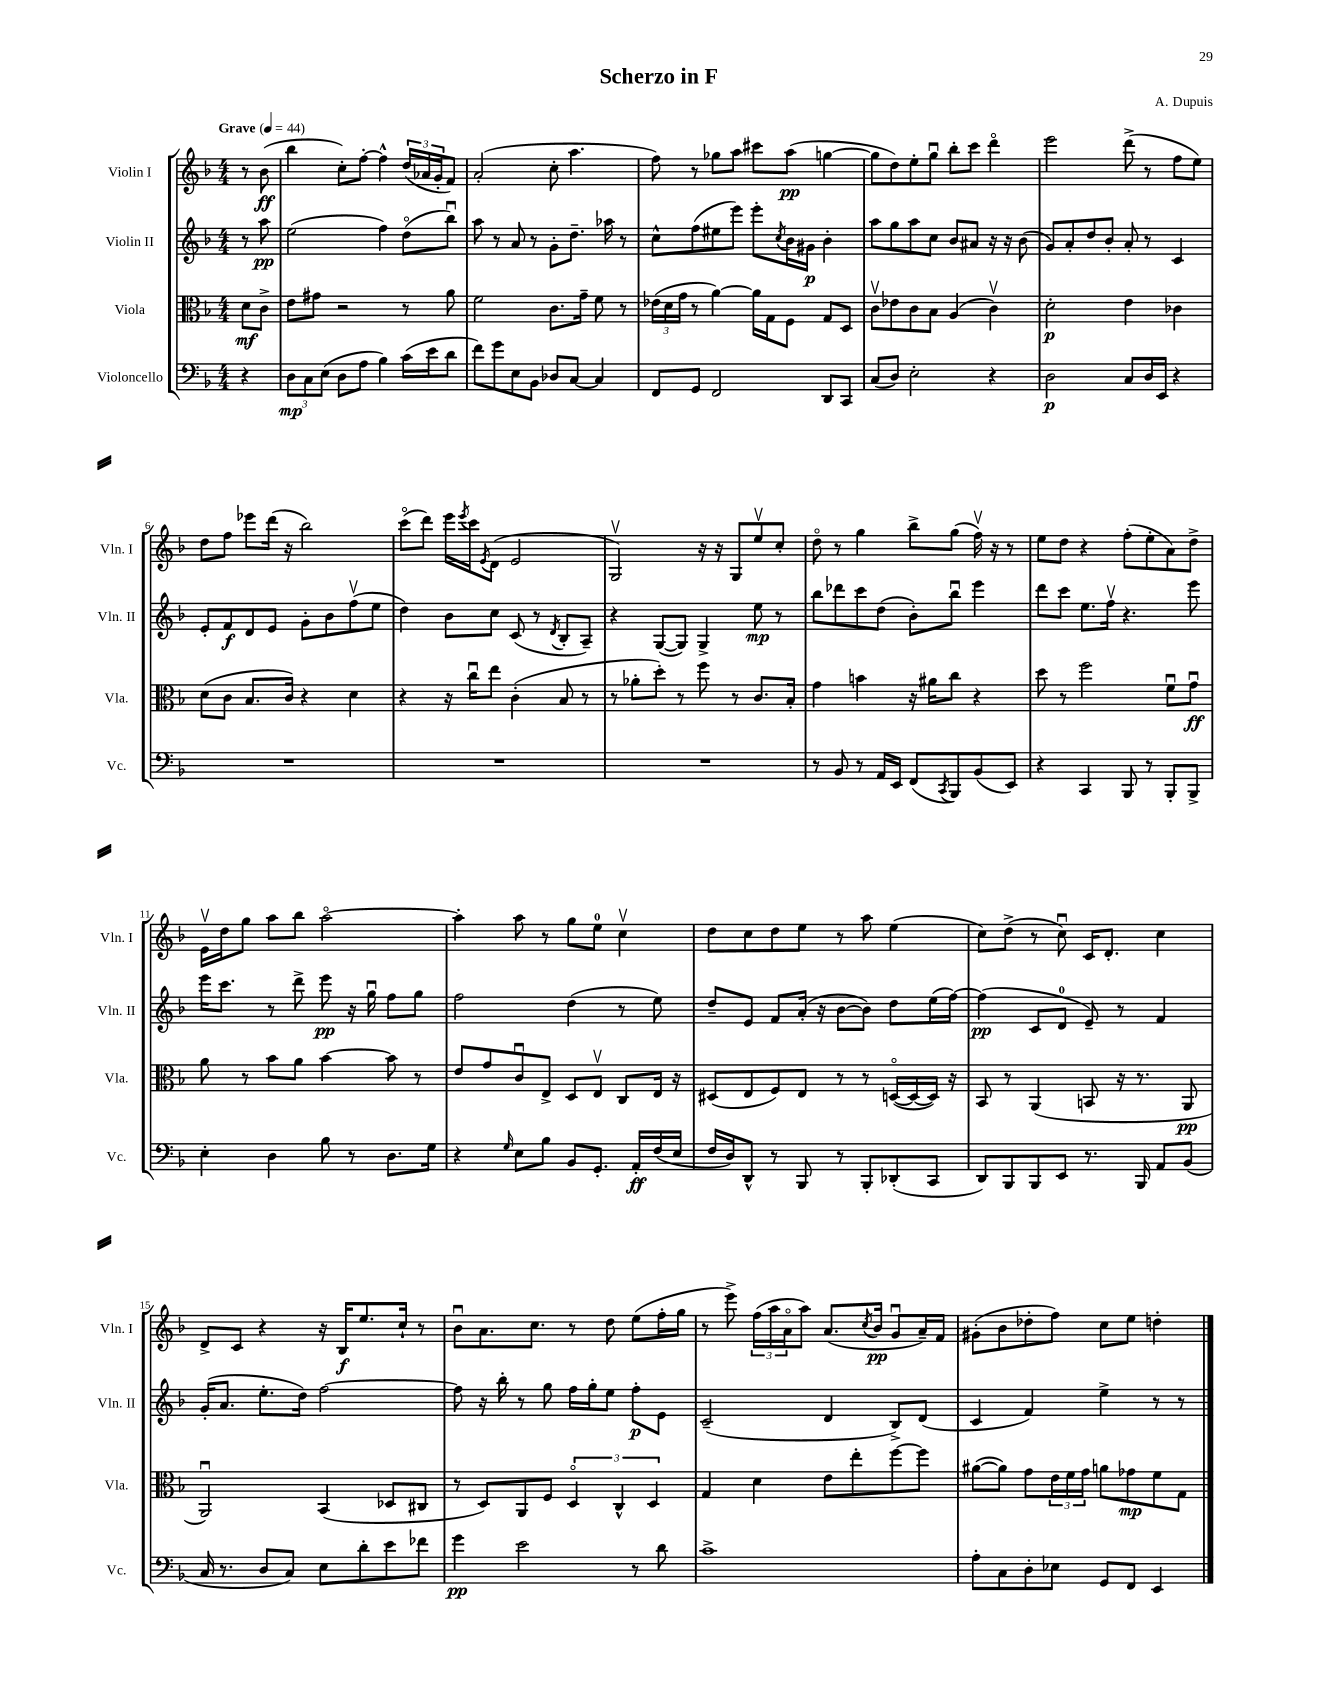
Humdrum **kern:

**kern	**dynam	**kern	**dynam	**kern	**dynam	**kern	**dynam
*part4	*part4	*part3	*part3	*part2	*part2	*part1	*part1
*staff4	*staff4	*staff3	*staff3	*staff2	*staff2	*staff1	*staff1
*I"Violoncello	*	*I"Viola	*	*I"Violin II	*	*I"Violin I	*
*I'Vc.	*	*I'Vla.	*	*I'Vln. II	*	*I'Vln. I	*
*clefF4	*	*clefC3	*	*clefG2	*	*clefG2	*
*k[b-]	*	*k[b-]	*	*k[b-]	*	*k[b-]	*
*M4/4	*	*M4/4	*	*M4/4	*	*M4/4	*
*MM44	*	*MM44	*	*MM44	*	*MM44	*
=	=	=	=	=	=	=	=
!	!	!	!	!	!	!LO:TX:a:B:t=Grave	!
4r	.	8d\L	mf	8r	.	8r	.
.	.	8c^\J	.	8aa\	pp	(8b-\	ff
=1	=1	=1	=1	=1	=1	=1	=1
12D\L	mp	8e\L	.	(2ee\	.	4bb-\	.
12C\	.	.	.	.	.	.	.
.	.	8g#X\J	.	.	.	.	.
(12E\J	.	.	.	.	.	.	.
8D\L	.	2r	.	.	.	8cc'\L)	.
8A\J	.	.	.	.	.	[8ff'\J	.
4B-\)	.	.	.	4ff\)	.	4ff^^\]	.
(16c\LL	.	8r	.	(8dd\L	.	(24dd/LL	.
.	.	.	.	.	.	24a-X/	.
16e\J	.	.	.	.	.	.	.
.	.	.	.	.	.	24g'/J	.
8d\J	.	8a\	.	8bb-u\J)	.	8f/J)	.
=2	=2	=2	=2	=2	=2	=2	=2
8f\L)	.	2f\	.	8aa\	.	(2a'/	.
8g\	.	.	.	8r	.	.	.
8E\	.	.	.	8a/	.	.	.
8BB-\J	.	.	.	8r	.	.	.
8D-X/L	.	8.c\L	.	8g'\L	.	8cc'\	.
[8C/J	.	.	.	8.dd~\J	.	4.aa\	.
.	.	16g~\Jk	.	.	.	.	.
4C/]	.	8f\	.	.	.	.	.
.	.	.	.	16aa-X\	.	.	.
.	.	8r	.	8r	.	.	.
=3	=3	=3	=3	=3	=3	=3	=3
8FF/L	.	(24e-X\LL	.	8cc^^\L	.	8ff\)	.
.	.	24d\	.	.	.	.	.
.	.	24g\JJ	.	.	.	.	.
8GG/J	.	8r	.	(8ff\	.	8r	.
2FF/	.	[4a\)	.	8ee#X\	.	8gg-X\L	.
.	.	.	.	8eee\J)	.	8aa\J	.
.	.	16a\LL]	.	8eee'\L	.	8ccc#X\L	.
.	.	16G\J	.	.	.	.	.
.	.	.	.	8qcc/	.	.	.
.	.	8F\J	.	16b-\L	.	(8aa\J	pp
.	.	.	.	16g#X\JJ	p	.	.
8DD/L	.	8G/L	.	4b-'\	.	[4ggn\	.
8CC/J	.	8D/J	.	.	.	.	.
=4	=4	=4	=4	=4	=4	=4	=4
(8C/L	.	8cv\L	.	8aa\L	.	8gg\L]	.
8D/J)	.	8e-X\	.	8gg\	.	8dd\)	.
2E'\	.	8c\	.	8aa\	.	8ee'\	.
.	.	8B-\J	.	8cc\J	.	8ggu\J	.
.	.	(4A/	.	8b-/L	.	8bb-'\L	.
.	.	.	.	8a#X/J	.	8ccc\J	.
4r	.	4cv\)	.	16r	.	4ddd\	.
.	.	.	.	16r	.	.	.
.	.	.	.	(8b-\	.	.	.
=5	=5	=5	=5	=5	=5	=5	=5
2D\	p	2d'\	p	8g/L)	.	2eee\	.
.	.	.	.	8a'/	.	.	.
.	.	.	.	8dd/	.	.	.
.	.	.	.	8b-'/J	.	.	.
8C/L	.	4e\	.	8a'/	.	(8ddd^\	.
16D/L	.	.	.	8r	.	8r	.
16EE/JJ	.	.	.	.	.	.	.
4r	.	4c-X\	.	4c/	.	8ff\L	.
.	.	.	.	.	.	8ee\J)	.
!!LO:LB:g=z
=6	=6	=6	=6	=6	=6	=6	=6
1r	.	(8d\L	.	8e'/L	.	8dd\L	.
.	.	8c\J	.	8f/	f	8ff\J	.
.	.	8.B-/L	.	8d/	.	8eee-X\L	.
.	.	.	.	8e/J	.	(16ddd\Jk	.
.	.	16c/Jk)	.	.	.	16r	.
.	.	4r	.	8g'\L	.	2bb-\)	.
.	.	.	.	8b-\	.	.	.
.	.	4d\	.	(8ffv\	.	.	.
.	.	.	.	8ee\J	.	.	.
=7	=7	=7	=7	=7	=7	=7	=7
1r	.	4r	.	4dd\)	.	(8ccc\L	.
.	.	.	.	.	.	8ddd\J)	.
.	.	16r	.	8b-\L	.	16eee\LL	.
.	.	.	.	.	.	8qeee/	.
.	.	16ccu\KL	.	.	.	16ccc\J	.
.	.	.	.	.	.	8qe/	.
.	.	8ee\J	.	8cc\J	.	(8d\J	.
.	.	(4c'\	.	(8c/	.	2e/	.
.	.	.	.	8r	.	.	.
.	.	.	.	8qd/	.	.	.
.	.	8B-/	.	8B-'/L	.	.	.
.	.	8r	.	8A~/J)	.	.	.
=8	=8	=8	=8	=8	=8	=8	=8
1r	.	8r	.	4r	.	2Gv/)	.
.	.	8a-X'\L	.	.	.	.	.
.	.	8dd'\J)	.	([8G/L	.	.	.
.	.	8r	.	8G/J])	.	.	.
.	.	8ff\	.	4G^/	.	16r	.
.	.	.	.	.	.	16r	.
.	.	8r	.	.	.	8G/L	.
.	.	8.c/L	.	8ee\	mp	8eev/	.
.	.	.	.	8r	.	8cc'/J	.
.	.	16B-'/Jk	.	.	.	.	.
=9	=9	=9	=9	=9	=9	=9	=9
8r	.	4g\	.	8bb-\L	.	8dd\	.
8BB-/	.	.	.	8ddd-X\	.	8r	.
8r	.	4bn\	.	8ccc\	.	4gg\	.
16AA/LL	.	.	.	(8dd\J	.	.	.
16EE/JJ	.	.	.	.	.	.	.
(8FF/L	.	16r	.	8b-'\L)	.	8bb-^\L	.
.	.	16a#X\KL	.	.	.	.	.
8qCC/	.	.	.	.	.	.	.
8BBB-/)	.	8cc\J	.	8bb-u\J	.	(8gg\J	.
(8BB-/	.	4r	.	4eee\	.	16ffv\)	.
.	.	.	.	.	.	16r	.
8EE/J)	.	.	.	.	.	8r	.
=10	=10	=10	=10	=10	=10	=10	=10
4r	.	8dd\	.	8ddd\L	.	8ee\L	.
.	.	8r	.	8ccc\J	.	8dd\J	.
4CC/	.	2ff\	.	8.ee\L	.	4r	.
.	.	.	.	16ffv\Jk	.	.	.
8BBB-/	.	.	.	4.r	.	(8ff'\L	.
8r	.	.	.	.	.	8ee'\	.
8BBB-'/L	.	8fu\L	.	.	.	8a\)	.
8BBB-^/J	.	8gu\J	ff	8eee\	.	8dd^\J	.
!!LO:LB:g=z
=11	=11	=11	=11	=11	=11	=11	=11
4E'\	.	8a\	.	16eee\KL	.	16ev\LL	.
.	.	.	.	8.ccc\J	.	16dd\J	.
.	.	8r	.	.	.	8gg\J	.
4D\	.	8b-\L	.	8r	.	8aa\L	.
.	.	8a\J	.	8ddd^\	.	8bb-\J	.
8B-\	.	[4b-\	.	8eee\	pp	[2aa\	.
8r	.	.	.	16r	.	.	.
.	.	.	.	16ggu\	.	.	.
8.D\L	.	8b-\]	.	8ff\L	.	.	.
.	.	8r	.	8gg\J	.	.	.
16G\Jk	.	.	.	.	.	.	.
=12	=12	=12	=12	=12	=12	=12	=12
4r	.	8e/L	.	2ff\	.	4aa'\]	.
.	.	8g/	.	.	.	.	.
16qqG/	.	.	.	.	.	.	.
8E\L	.	8cu/	.	.	.	8aa\	.
8B-\J	.	8E^/J	.	.	.	8r	.
8BB-/L	.	8D/L	.	(4dd\	.	8gg\L	.
8.GG'/J	.	8Ev/J	.	.	.	8ee\J	.
.	.	8C/L	.	8r	.	4ccv\	.
16AA'/LL	ff	.	.	.	.	.	.
(16F/	.	16E/Jk	.	8ee\)	.	.	.
16E/JJ	.	16r	.	.	.	.	.
=13	=13	=13	=13	=13	=13	=13	=13
16F/LL	.	(8D#X/L	.	8dd~/L	.	8dd\L	.
16D/J)	.	.	.	.	.	.	.
8DD^^/J	.	8E/	.	8e/J	.	8cc\	.
8r	.	8F/)	.	8f/L	.	8dd\	.
8BBB-/	.	8E/J	.	(16a'/Jk	.	8ee\J	.
.	.	.	.	16r	.	.	.
8r	.	8r	.	[8b-\L	.	8r	.
8BBB-'/L	.	8r	.	8b-\J])	.	8aa\	.
(8DD-X'/	.	([16Dn/LL	.	8dd\L	.	(4ee\	.
.	.	16D/_	.	.	.	.	.
8CC/J	.	16D/JJ])	.	(16ee\L	.	.	.
.	.	16r	.	[16ff\JJ)	.	.	.
=14	=14	=14	=14	=14	=14	=14	=14
8DD/L)	.	8BB-/	.	(4ff\]	pp	8cc\L)	.
8BBB-/	.	8r	.	.	.	(8dd^\J	.
8BBB-/	.	(4AA/	.	8c/L	.	8r	.
8EE/J	.	.	.	8d/J	.	8ccu\)	.
8.r	.	8BBn/	.	8e~/)	.	16c/KL	.
.	.	.	.	.	.	8.d'/J	.
.	.	16r	.	8r	.	.	.
16BBB-/	.	8.r	.	.	.	.	.
8AA/L	.	.	.	4f/	.	4cc\	.
(8BB-/J	.	8AA/	pp	.	.	.	.
!!LO:LB:g=z
=15	=15	=15	=15	=15	=15	=15	=15
16C/	.	2AAu/)	.	(16g'/KL	.	8d^/L	.
8.r	.	.	.	8.a/J	.	.	.
.	.	.	.	.	.	8c/J	.
8D/L	.	.	.	8.ee'\L	.	4r	.
8C/J)	.	.	.	.	.	.	.
.	.	.	.	16dd\Jk)	.	.	.
8E\L	.	(4BB-/	.	[2ff\	.	16r	.
.	.	.	.	.	.	16B-/KL	f
8d'\	.	.	.	.	.	8.ee/	.
8e\	.	8D-X/L	.	.	.	.	.
.	.	.	.	.	.	16cc`/Jk	.
8f-X\J	.	8C#X/J	.	.	.	8r	.
=16	=16	=16	=16	=16	=16	=16	=16
4g\	pp	8r	.	8ff\]	.	8b-u\L	.
.	.	8D/L)	.	16r	.	8.a\	.
.	.	.	.	16bb-'\	.	.	.
2e\	.	8AA/	.	8r	.	.	.
.	.	.	.	.	.	8.cc\J	.
.	.	8F/J	.	8gg\	.	.	.
.	.	6D/	.	16ff\LL	.	8r	.
.	.	.	.	16gg'\J	.	.	.
.	.	.	.	8ee\J	.	8dd\	.
.	.	6C^^/	.	.	.	.	.
8r	.	.	.	8ff'\L	p	(8ee\L	.
.	.	6D/	.	.	.	.	.
8d\	.	.	.	8e\J	.	16ff'\L	.
.	.	.	.	.	.	16gg\JJ	.
=17	=17	=17	=17	=17	=17	=17	=17
1c^	.	4G/	.	(2c~/	.	8r	.
.	.	.	.	.	.	8eee^\)	.
.	.	4d\	.	.	.	(24ff\LL	.
.	.	.	.	.	.	24aa\	.
.	.	.	.	.	.	24a\J	.
.	.	.	.	.	.	8aa\J)	.
.	.	8e\L	.	4d/	.	(8.a/L	.
.	.	8ee'\	.	.	.	.	.
.	.	.	.	.	.	8qcc/	.
.	.	.	.	.	.	16b-/Jk	pp
.	.	[8ff\	.	8B-^/L)	.	8gu/L	.
.	.	8ff\J]	.	(8d/J	.	16a~/L)	.
.	.	.	.	.	.	16f/JJ	.
=18	=18	=18	=18	=18	=18	=18	=18
8A'\L	.	([8a#X\L	.	4c/	.	(8g#X'\L	.
8C\	.	8a#\J])	.	.	.	8b-\	.
8D'\	.	8g\L	.	4f/)	.	8dd-X'\	.
8E-X\J	.	24e\L	.	.	.	8ff\J)	.
.	.	24f\	.	.	.	.	.
.	.	24g\JJ	.	.	.	.	.
8GG/L	.	8an\L	.	4ee^\	.	8cc\L	.
8FF/J	.	8g-X\	mp	.	.	8ee\J	.
4EE/	.	8f\	.	8r	.	4ddn'\	.
.	.	8G\J	.	8r	.	.	.
==	==	==	==	==	==	==	==
*-	*-	*-	*-	*-	*-	*-	*-
